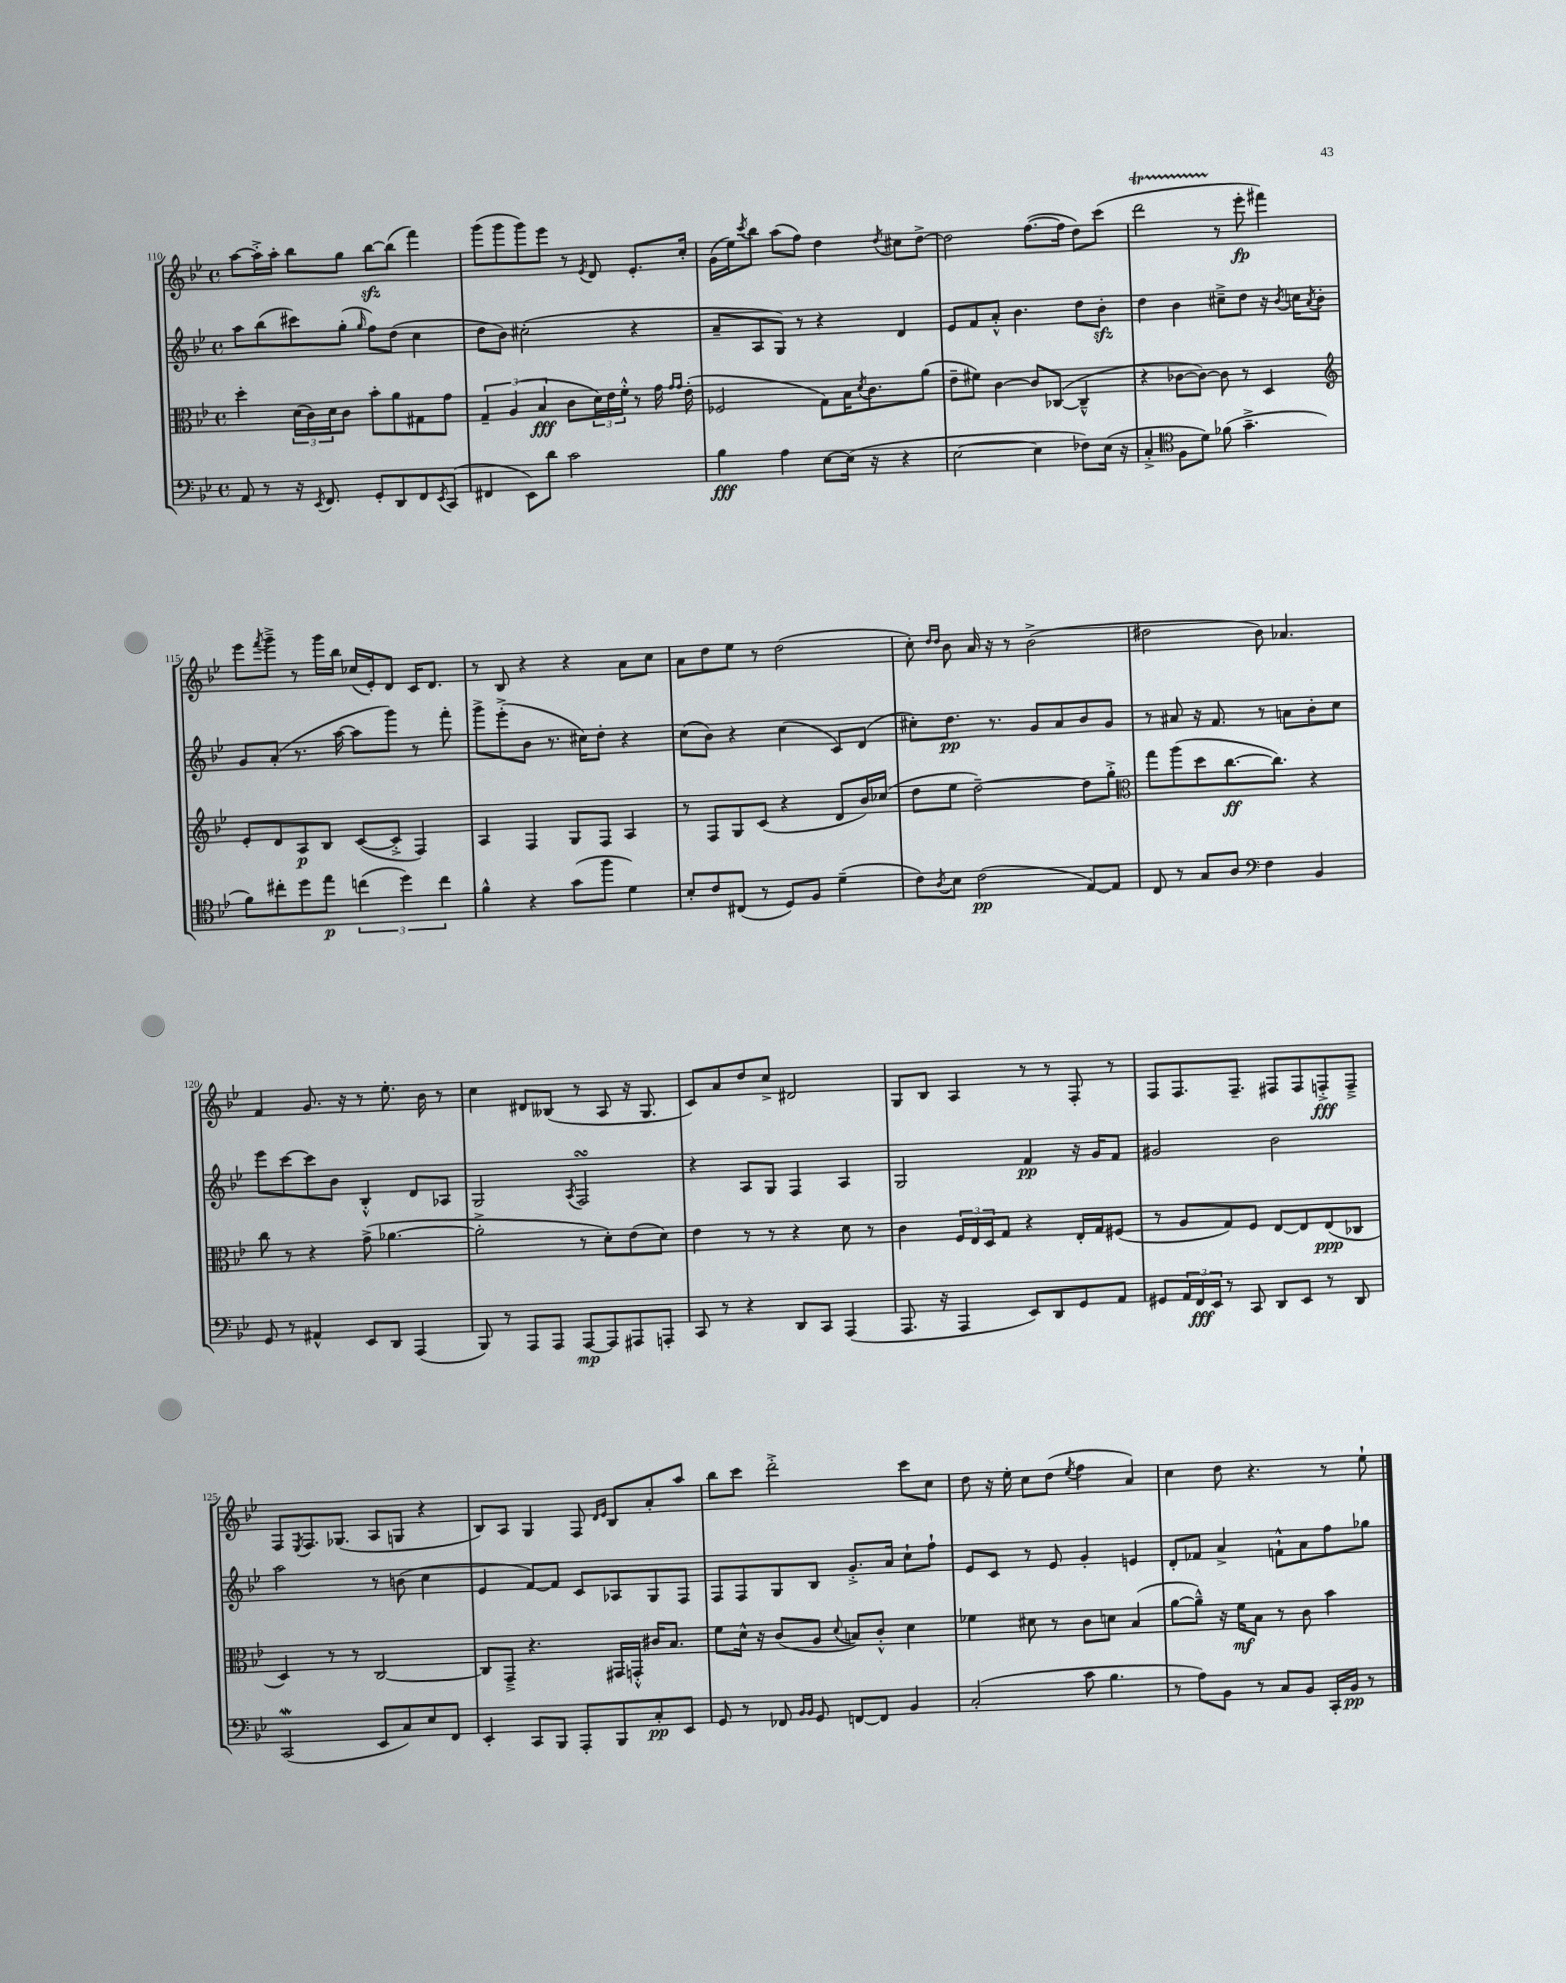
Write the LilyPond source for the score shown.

<<
\new StaffGroup <<
\new Staff = "s0" {
    \clef treble \key bes \major \defaultTimeSignature \time 4/4
    a''8~ a''16-.-> a''16-. bes''8 g''8 bes''8~\sfz bes''8( f'''4) |
    g'''8( g'''8 g'''8) ees'''8 r8 \acciaccatura { ees'8 } d'8 ees'8.-. c''16-. |
    g'16( ees''16) \acciaccatura { c'''8 } bes''8 a''8( f''8) d''4 \acciaccatura { d''8 } cis''8 d''8~-> |
    d''2 f''8.~( f''16 d''8) c'''8( |
    d'''2\startTrillSpan r8\stopTrillSpan ees'''8-.\fp fis'''4) |
    ees'''8 \acciaccatura { f'''8 } g'''8---> r8 g'''16 bes''16 ces''16( ees'16-.) d'8 c'16 d'8. |
    r8 bes8 r4 r4 a'8 c''8 |
    a'8 d''8 ees''8 r8 d''2( |
    c''8-.) \grace { d''16 d''16 } bes'8 a'16 r16 r8 bes'2->( |
    dis''2 bes'8) aes'4. |
    f'4 g'8. r16 r8 ees''8.-. bes'16 r8 |
    c''4 dis'8 beses8( r8 a8 r16 g8. |
    c'8) a'8 d''8 c''8-> dis'2 |
    g8 bes8 a4 r8 r8 f8-. r8 |
    f8 f8. f8.-- fis8 fis8 f8-.->\fff f8---> |
    f8 \acciaccatura { ees8 } f8. ges8.( a8 g8 r4 |
    bes8) a8 g4 f8 \grace { d'16 ees'16 } bes8 a'8-. a''8 |
    bes''8 c'''8 d'''2-.-> c'''8 c''8 |
    d''8 r16 ees''16-. c''8 d''8( \acciaccatura { ees''8 } f''4 a'4) |
    c''4 d''8 r4. r8 ees''8-! \bar "|." |
}
\new Staff = "s1" {
    \clef treble \key bes \major \defaultTimeSignature \time 4/4
    a''8 bes''8( cis'''8) g''8-.( \grace { g''16 } f''8) d''8( c''4 |
    d''8 bes'8) cis''2-.( r4 |
    a'8-- a8 g8) r8 r4 d'4 |
    ees'8 f'8 a'8-.-^ bes'4. d''8 bes'8-.\sfz |
    d''4 bes'4 cis''8---> d''8 r16 \acciaccatura { bes'8 } c''16 \acciaccatura { a'8 } bes'8-. |
    g'8 a'8-.( r8. a''16~ a''8 g'''8) r8 f'''8-. |
    g'''8-> ees'''8-.->( bes'8 r8. cis''16) d''8-. r4 |
    c''8( bes'8) r4 c''4( c'8) d'8( |
    cis''8-.) d''8.\pp r8. g'8 a'8 bes'8 g'8 |
    r8 ais'8 r16 f'8. r8 a'8 bes'8-. c''8 |
    ees'''8 c'''8~ c'''8 bes'8 bes4-.-^ d'8 aes8 |
    g2 \acciaccatura { a8 } f2\turn |
    r4 a8 g8 f4 a4 |
    g2 f'4\pp r16 g'16 f'8 |
    gis'2 bes'2 |
    a''2 r8 b'8( c''4 |
    ees'4 f'8~) f'8 c'8 aes8 g8 f8 |
    f8 f8 g8 bes8 g'8.-.-> a'16 c''8-! f''8-! |
    ees'8 c'8 r8 ees'8 g'4-. e'4 |
    d'8-. fes'8 a'4-> f'8-!-^ a'8 f''8 ges''8 \bar "|." |
}
\new Staff = "s2" {
    \clef alto \key bes \major \defaultTimeSignature \time 4/4
    d''4-. \tuplet 3/2 { d'16( c'16) d'16 } c'8 bes'8-. a'8 gis8 g'8 |
    \tuplet 3/2 { g4-- a4( bes4\fff } c'8 \tuplet 3/2 { d'16) ees'16 f'16-.-^ } r8 g'16 \grace { g'16 g'16 } ees'16-.( |
    fes2 g8) bes16 \acciaccatura { d'8 } c'8. a'8( |
    ees'8-- fis'8) c'4~ c'8 ces8~( ces4---^ |
    r4 ces'8~ ces'8~) ces'8 r8 d4 |
    \clef treble ees'8-. d'8 a8\p bes8 c'8~( c'8-.-> f4) |
    a4 f4 g8 f8 a4 |
    r8 f8 g8 c'8( r4 d'8 bes'16) ces''16( |
    d''8 ees''8 d''2~--) d''8 g''8-.-> |
    \clef alto g''8 a''8( d''8 c''8.~\ff c''8.) r4 |
    c''8 r8 r4 g'8->( aes'4.~ |
    aes'2-.-> r8 d'8-.) ees'8( d'8) |
    ees'4 r8 r8 r4 d'8 r8 |
    c'4 \tuplet 3/2 { f16 ees16 d16 } g8 r4 ees16-. g16 fis8( |
    r8 a8 g8) f8 ees8~ ees8 ees8\ppp( ces8 |
    d4) r8 r8 c2~ |
    c8 g,8---> r4. gis,16 g,16-.-^ cis'16 bes8. |
    f'8 d'16-^ r16 c'8( a8 \appoggiatura { d'8 } b8) c'8-.-^ d'4 |
    fes'4 dis'8 r8 c'8 d'8 bes4( |
    a'8~ a'8---^) r16 f'16\mf bes8 r8 c'8 bes'4 \bar "|." |
}
\new Staff = "s3" {
    \clef bass \key bes \major \defaultTimeSignature \time 4/4
    a,8 r8 r16 \acciaccatura { ees,8 } f,8. g,8-. d,8 f,8 \acciaccatura { ees,8 } c,8( |
    fis,4 ees,8) d'8 c'2 |
    bes4\fff a4 ees8~ ees16( r16 r4 |
    ees2~ ees4 fes8) ees16( r16 |
    c4-.-> \clef tenor f8 d'8) fes'8( g'4.---> |
    f'8) cis''8-. d''8 ees''8\p \tuplet 3/2 { c''4( d''4) c''4 } |
    f'4-^ r4 g'8( f''8 d'4) |
    bes8-. c'8 cis8( r8 d8) f8 d'4--( |
    c'8) \acciaccatura { a8 } bes8 c'2\pp( ees8~) ees8 |
    c8 r8 g8 a8 \clef bass f4 bes,4 |
    g,8 r8 ais,4-^ ees,8 d,8 a,,4( |
    bes,,8) r8 a,,8 a,,8 a,,8~\mp a,,8 ais,,8 a,,8-. |
    c,8 r8 r4 d,8 c,8 a,,4( |
    a,,8. r16 a,,4 ees,8) d,8 g,8 a,8 |
    gis,8 \tuplet 3/2 { a,16 f,16\fff ees,16 } r8 c,8 d,8 ees,8 r8 d,8 |
    c,2\mordent( ees,8 c8) ees8 f,8 |
    ees,4-. c,8 bes,,8 a,,8-. bes,,8 c8-.\pp ees,8 |
    g,8 r8 fes,8 \grace { bes,16 bes,16 } g,8 f,8~ f,8 bes,4 |
    c2-.( c'8 bes4. |
    r8 a8) bes,8 r8 c8 bes,8 c,16-. bes,16\pp r8 \bar "|." |
}
>>
>>
\layout { \context { \Score currentBarNumber = #110 } }
